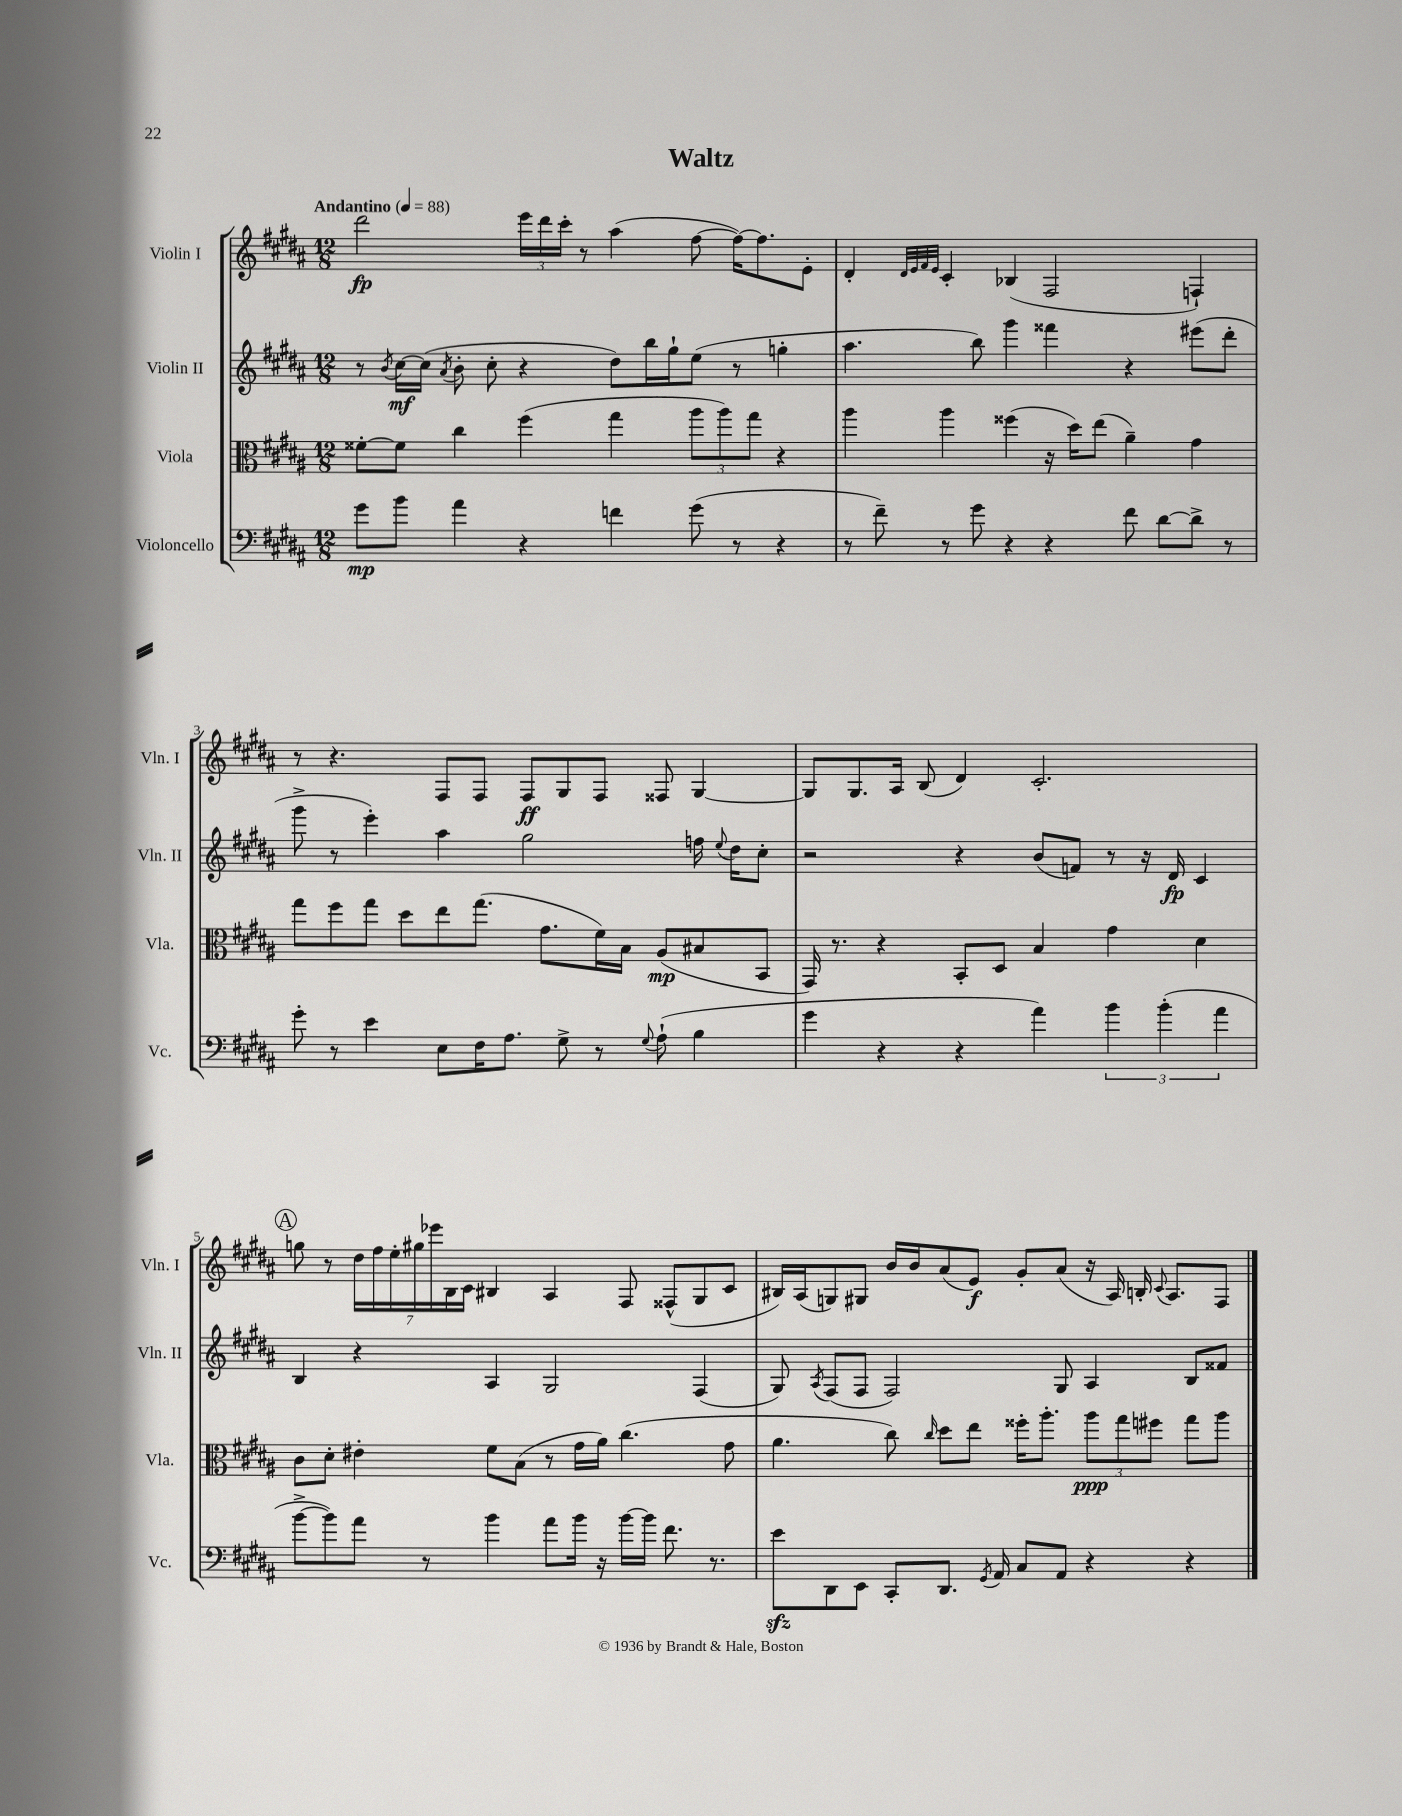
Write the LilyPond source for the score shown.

\header { title = "Waltz" }
<<
\new StaffGroup <<
\new Staff = "s0" \with { instrumentName = "Violin I" shortInstrumentName = "Vln. I" } {
    \clef treble \key b \major \numericTimeSignature \time 12/8 \tempo "Andantino" 4 = 88
    \autoBeamOff dis'''2\fp \tuplet 3/2 { e'''16[ dis'''16 cis'''16]-. } r8 ais''4( fis''8~ fis''16[~) fis''8. e'8]-. |
    dis'4-. \grace { dis'32[ e'32 fis'32 e'32] } cis'4-. bes4( fis2 f4-!) |
    r8 r4. fis8[ fis8] fis8[\ff gis8 fis8] fisis8 gis4~ |
    gis8[ gis8. ais16] b8( dis'4) cis'2.-. |
    \mark \markup { \circle "A" } g''8 r8 \tuplet 7/4 { dis''16[ fis''16 e''16-. gis''16 ees'''16 b16 cis'16] } bis4 ais4 fis8 fisis8[-^( gis8 cis'8] |
    bis16[) ais16( g8) gis8] b'16[ b'16 ais'8( e'8]\f) gis'8[-. ais'8]( r16 ais16) b16-. \appoggiatura { cis'8 } ais8.[ fis8] \bar "|." |
}
\new Staff = "s1" \with { instrumentName = "Violin II" shortInstrumentName = "Vln. II" } {
    \clef treble \key b \major \numericTimeSignature \time 12/8
    \autoBeamOff r8 \acciaccatura { b'8 } cis''16[~\mf cis''16]( \acciaccatura { ais'8 } b'8-. cis''8-. r4 dis''8[) b''16 gis''16-! e''8]( r8 g''4-. |
    ais''4. b''8) gis'''4 fisis'''4 r4 eis'''8[( dis'''8]-. |
    gis'''8-> r8 e'''4-.) ais''4 gis''2 f''16 \appoggiatura { e''8 } dis''16[ cis''8]-. |
    r2 r4 b'8[( f'8]) r8 r16 dis'16\fp cis'4 |
    \mark \markup { \circle "A" } b4 r4 ais4 gis2 fis4( |
    gis8) \acciaccatura { ais8 } fis8[( fis8] fis2) gis8 ais4 b8[ fisis'8] \bar "|." |
}
\new Staff = "s2" \with { instrumentName = "Viola" shortInstrumentName = "Vla." } {
    \clef alto \key b \major \numericTimeSignature \time 12/8
    \autoBeamOff fisis'8[~-. fisis'8] cis''4 fis''4( gis''4 \tuplet 3/2 { ais''8[ ais''8) gis''8] } r4 |
    ais''4 ais''4 fisis''4( r16 dis''16[) e''8]( ais'4--) gis'4 |
    gis''8[ fis''8 gis''8] dis''8[ e''8 gis''8.]( gis'8.[ fis'16) b16] ais8[\mp( bis8 b,8] |
    gis,16) r8. r4 b,8[-. dis8] b4 gis'4 dis'4 |
    \mark \markup { \circle "A" } cis'8[ dis'8]-. eis'4-. fis'8[ b8]( r8 gis'16[ ais'16]) cis''4.( gis'8 |
    ais'4. cis''8) \grace { cis''16 } dis''8[ e''8] fisis''16[-. ais''8.]-. \tuplet 3/2 { ais''8[\ppp gis''8 fis''8] } gis''8[ ais''8] \bar "|." |
}
\new Staff = "s3" \with { instrumentName = "Violoncello" shortInstrumentName = "Vc." } {
    \clef bass \key b \major \numericTimeSignature \time 12/8
    \autoBeamOff gis'8[\mp b'8] ais'4 r4 f'4 gis'8( r8 r4 |
    r8 fis'8--) r8 gis'8 r4 r4 fis'8 dis'8[~ dis'8]-> r8 |
    gis'8-. r8 e'4 e8[ fis16 ais8.] gis8-> r8 \appoggiatura { gis8 } ais8-!( b4 |
    gis'4 r4 r4 ais'4) \tuplet 3/2 { b'4 b'4-.( ais'4 } |
    \mark \markup { \circle "A" } b'8[~-> b'8) ais'8] r8 b'4 ais'8[ b'16] r16 b'16[~ b'16] fis'8. r8. |
    e'8[\sfz dis,8 e,8] cis,8[-. dis,8.] \acciaccatura { gis,8 } ais,16 cis8[ ais,8] r4 r4 \bar "|." |
}
>>
>>
